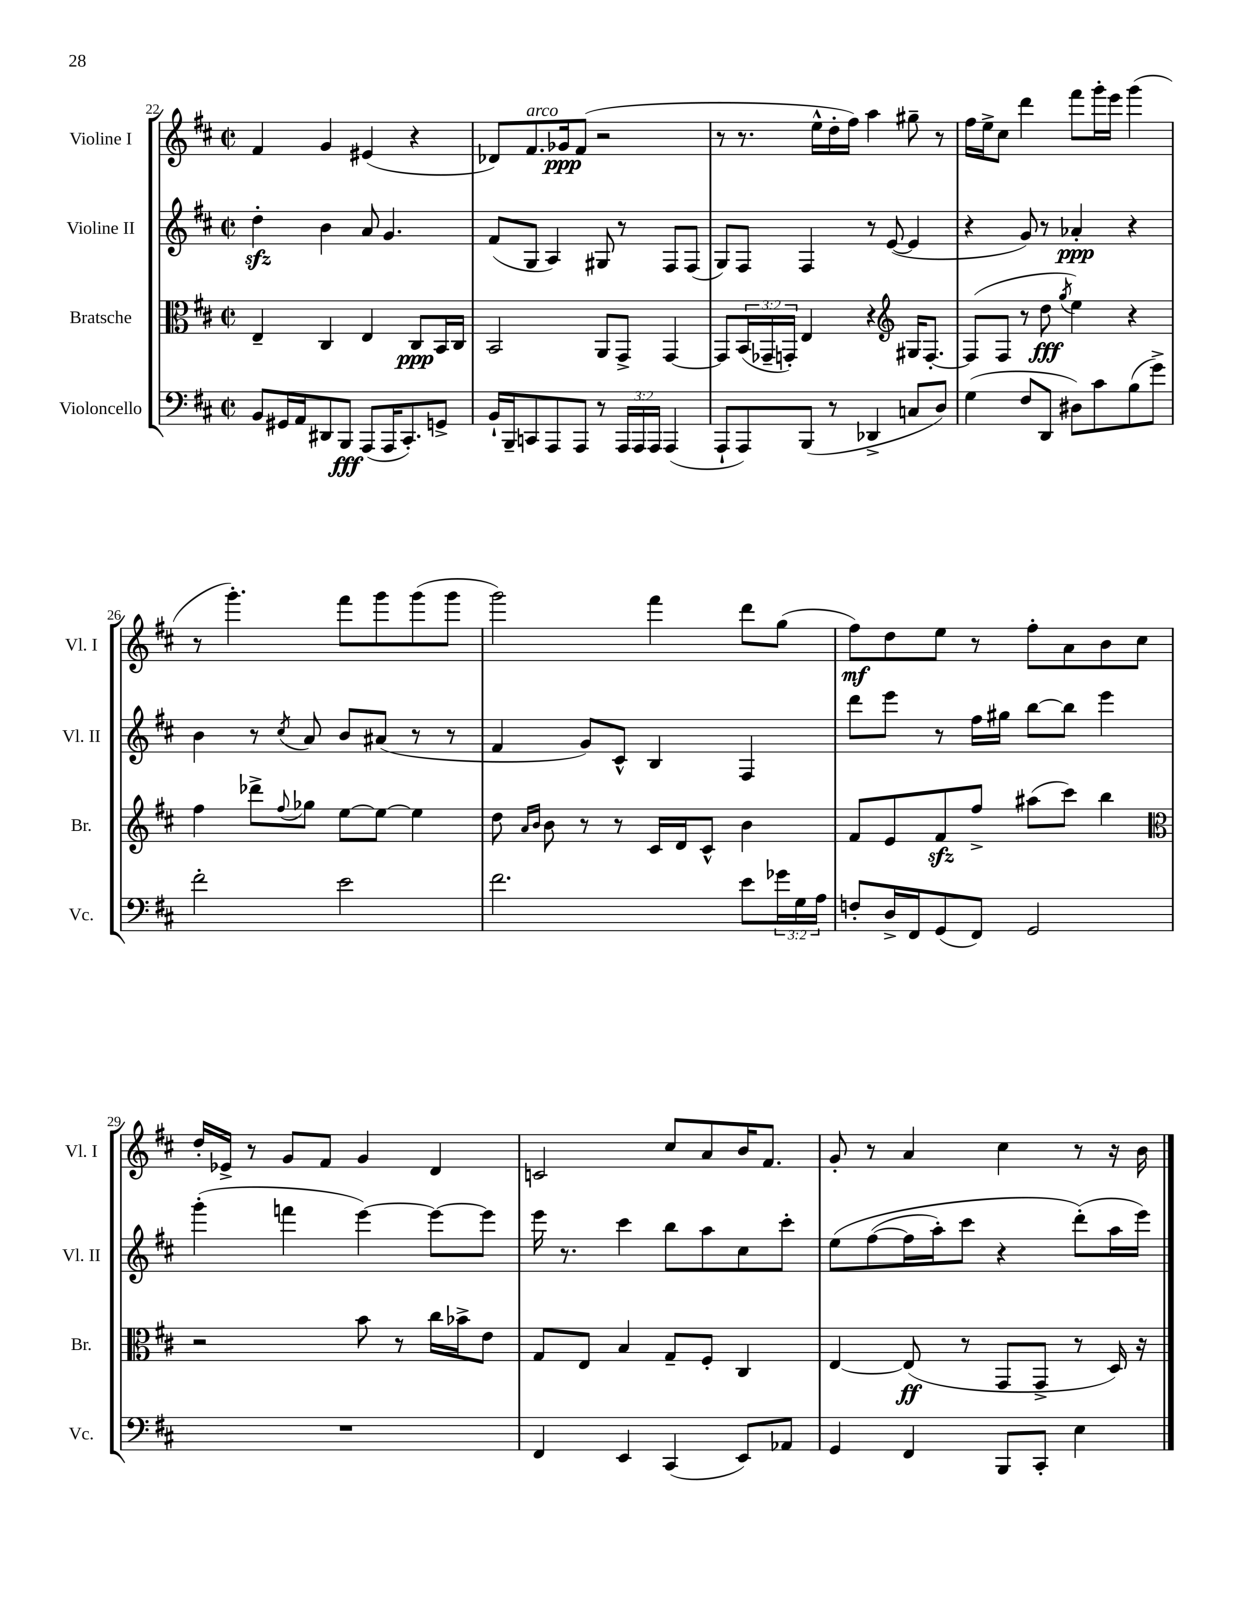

**kern	**kern	**kern	**kern
*staff4	*staff3	*staff2	*staff1
*clefF4	*clefC3	*clefG2	*clefG2
*k[f#c#]	*k[f#c#]	*k[f#c#]	*k[f#c#]
*M2/2	*M2/2	*M2/2	*M2/2
*met(c|)	*met(c|)	*met(c|)	*met(c|)
8BB	4E~	4dd'	4f#
16GG#	.	.	.
16AA	.	.	.
8DD#	4C#	4b	4g
8BBB	.	.	.
(8AAA	4E	8a	(4e#
16AAA	.	4.g	.
8.CC#')	.	.	.
.	8C#	.	4r
8GG^	16BB	.	.
.	16C#	.	.
=	=	=	=
16BB`	2BB	(8f#	8d-)
16BBB~	.	.	.
8CC	.	8G	8.f#
8AAA	.	4A)	.
.	.	.	16g-
8AAA	.	.	(8f#
8r	8AA	8G#	2r
24AAA	8GG^	8r	.
24AAA	.	.	.
24AAA	.	.	.
(4AAA	[4GG	8F#	.
.	.	(8F#	.
=	=	=	=
8AAA`	8GG]	8G)	8r
8AAA)	(24BB	8F#	8.r
.	24GG-~	.	.
.	24GG')	.	.
(8BBB	4E	4F#	.
.	.	.	16ee^^
8r	.	.	16dd'
.	.	.	16ff#)
4DD-^	4r	8r	4aa
.	.	([8e	.
*	*clefG2	*	*
8C	16G#	4e]	8gg#~
.	[8.F#'	.	.
8D)	.	.	8r
=	=	=	=
(4G	(8F#]	4r	16ff#
.	.	.	16ee^
.	8F#	.	8cc#
8F#	8r	8g)	4ddd
8DD	8dd	8r	.
.	8qgg	.	.
8D#)	4ee)	4a-'	8fff#
8c#	.	.	16ggg'
.	.	.	16eee
(8B	4r	4r	(4ggg
8g^)	.	.	.
=	=	=	=
2f#'	4ff#	4b	8r
.	.	.	4.ggg')
.	8ddd-^	8r	.
.	8qqff#	8qcc#	.
.	8gg-	8a	.
2e	[8ee	8b	8fff#
.	8ee_	(8a#	8ggg
.	4ee]	8r	(8ggg
.	.	8r	8ggg
=	=	=	=
2.f#	8dd	4f#	2ggg)
.	16qqa	.	.
.	16qqb	.	.
.	8b	.	.
.	8r	8g)	.
.	8r	8c#^^	.
.	16c#	4B	4fff#
.	16d	.	.
.	8c#^^	.	.
8e	4b	4F#	8ddd
24g-	.	.	(8gg
24G	.	.	.
24A	.	.	.
=	=	=	=
8F'	8f#	8ddd	8ff#)
16D^	8e	8eee	8dd
16FF#	.	.	.
(8GG	8f#	8r	8ee
8FF#)	8ff#^	16ff#	8r
.	.	16gg#	.
2GG	(8aa#	[8bb	8ff#'
.	8ccc#)	8bb]	8a
.	4bb	4eee	8b
.	.	.	8cc#
=	=	=	=
*	*clefC3	*	*
1r	2r	(4ggg'	16dd'
.	.	.	16e-^
.	.	.	8r
.	.	4fff	8g
.	.	.	8f#
.	8b	[4eee)	4g
.	8r	.	.
.	16cc#	8eee_	4d
.	16b-^	.	.
.	8e	8eee]	.
=	=	=	=
4FF#	8G	16eee	2c
.	.	8.r	.
.	8E	.	.
4EE	4B	4ccc#	.
(4CC#	8G~	8bb	8cc#
.	8F#'	8aa	8a
8EE)	4C#	8cc#	16b
.	.	.	8.f#
8AA-	.	8ccc#'	.
=	=	=	=
4GG	[4E	&(8ee	8g'
.	.	([8ff#	8r
4FF#	(8E]	16ff#]	4a
.	.	16aa')	.
.	8r	8ccc#	.
8BBB	8GG	4r	4cc#
8CC#'	8GG^	.	.
4E	8r	(8ddd'&)	8r
.	16D)	16aa	16r
.	16r	16eee)	16b
==	==	==	==
*-	*-	*-	*-
